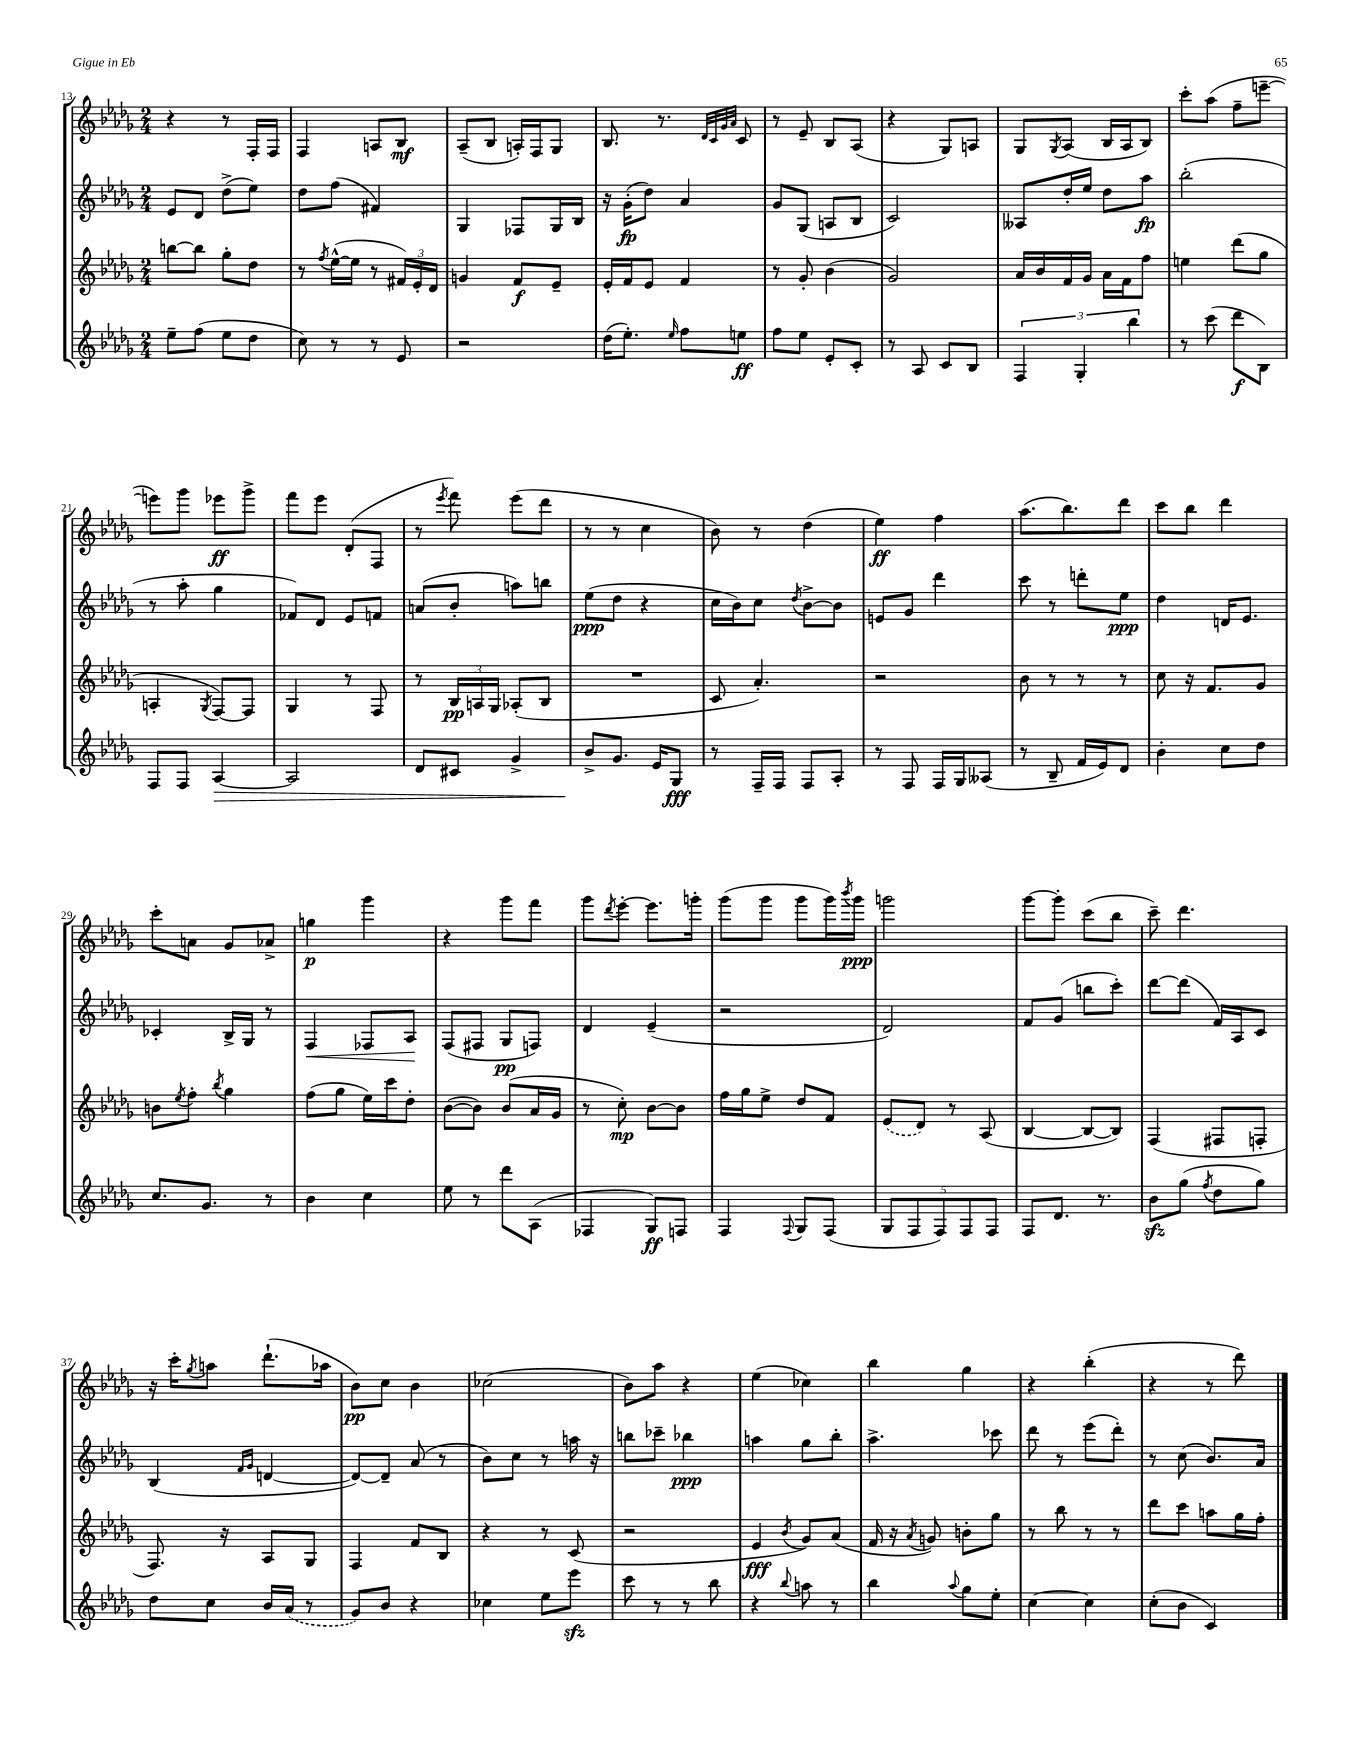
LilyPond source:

<<
\new StaffGroup <<
\new Staff = "s0" {
    \clef treble \key des \major \numericTimeSignature \time 2/4
    r4 r8 f16-. f16 |
    f4 a8 bes8\mf |
    aes8--( bes8 a16-.) f16 ges8 |
    bes8. r8. \grace { des'32 c'32 ges'32 aes'32 } c'8 |
    r8 ees'8-- bes8 aes8( |
    r4 ges8) a8 |
    ges8 \acciaccatura { ges8 } aes8( bes16 aes16 bes8) |
    c'''8-. aes''8( f''8-- e'''8~-- |
    e'''8) ges'''8 ees'''8\ff ges'''8-> |
    f'''8 ees'''8 des'8-.( f8 |
    r8 \acciaccatura { ees'''8 } f'''8) ees'''8( des'''8 |
    r8 r8 c''4 |
    bes'8) r8 des''4( |
    ees''4\ff) f''4 |
    aes''8.( bes''8.) des'''8 |
    c'''8 bes''8 des'''4 |
    c'''8-. a'8 ges'8 aes'8-> |
    g''4\p ges'''4 |
    r4 ges'''8 f'''8 |
    ges'''8 \acciaccatura { des'''8 } ees'''8~-. ees'''8. g'''16-. |
    ges'''8( ges'''8 ges'''8 ges'''16) \acciaccatura { bes'''8 } ges'''16\ppp |
    g'''2 |
    ges'''8~ ges'''8-. c'''8( bes''8 |
    c'''8--) des'''4. |
    r16 c'''16-. \acciaccatura { ges''8 } a''8 des'''8.-!( aes''16 |
    bes'8\pp) c''8 bes'4 |
    ces''2( |
    bes'8) aes''8 r4 |
    ees''4( ces''4) |
    bes''4 ges''4 |
    r4 bes''4-.( |
    r4 r8 des'''8) \bar "|." |
}
\new Staff = "s1" {
    \clef treble \key des \major \numericTimeSignature \time 2/4
    ees'8 des'8 des''8->( ees''8) |
    des''8 f''8( fis'4) |
    ges4 fes8 ges16 bes16 |
    r16 ges'16-.\fp( des''8) aes'4 |
    ges'8 ges8( a8 bes8 |
    c'2) |
    aeses8 des''16-. ees''16 des''8 aes''8\fp |
    bes''2-.( |
    r8 aes''8-. ges''4 |
    fes'8) des'8 ees'8 f'8 |
    a'8( bes'8-. a''8) b''8 |
    ees''8\ppp( des''8 r4 |
    c''16 bes'16) c''8 \acciaccatura { des''8 } bes'8~-> bes'8 |
    e'8 ges'8 des'''4 |
    c'''8 r8 d'''8-. ees''8\ppp |
    des''4 d'16 ees'8. |
    ces'4-. bes16-> ges16 r8 |
    f4\< fes8 aes8\! |
    f8( fis8 ges8\pp f8) |
    des'4 ees'4--( |
    r2 |
    des'2) |
    f'8 ges'8( b''8 c'''8-.) |
    des'''8~ des'''8( f'16) aes16 c'8 |
    bes4( \grace { f'16 ges'16 } d'4~ |
    d'8~) d'8-- aes'8( r8 |
    bes'8) c''8 r8 a''16 r16 |
    b''8 ces'''8-- bes''4\ppp |
    a''4 ges''8 bes''8-. |
    aes''4.-> ces'''8 |
    des'''8 r8 ees'''8( des'''8-.) |
    r8 c''8( bes'8.) aes'16 \bar "|." |
}
\new Staff = "s2" {
    \clef treble \key des \major \numericTimeSignature \time 2/4
    b''8~ b''8 ges''8-. des''8 |
    r8 \acciaccatura { f''8 } ees''16~-^( ees''16 r8 \tuplet 3/2 { fis'16) ees'16-. des'16 } |
    g'4 f'8\f ees'8-- |
    ees'16-. f'16 ees'8 f'4 |
    r8 ges'8-. bes'4( |
    ges'2) |
    aes'16 bes'16 f'16 ges'16 aes'16 f'16 f''8 |
    e''4 des'''8( ges''8 |
    a4-. \acciaccatura { ges8 } f8~) f8 |
    ges4 r8 f8 |
    r8 \tuplet 3/2 { bes16\pp a16 ges16 } aes8-.( bes8 |
    R2 |
    c'8 aes'4.-.) |
    r2 |
    bes'8 r8 r8 r8 |
    c''8 r16 f'8. ges'8 |
    b'8 \acciaccatura { ees''8 } f''8-. \acciaccatura { bes''8 } ges''4 |
    f''8( ges''8 ees''16) c'''16 des''8-. |
    bes'8~( bes'8) bes'8( aes'16 ges'16 |
    r8 c''8-.\mp) bes'8~ bes'8 |
    f''16 ges''16 ees''8-> des''8 f'8 |
    \once \slurDashed ees'8( des'8) r8 aes8( |
    bes4~ bes8~ bes8) |
    f4( fis8 f8-. |
    f8.) r16 aes8 ges8 |
    f4 f'8 bes8 |
    r4 r8 c'8( |
    r2 |
    ees'4\fff \acciaccatura { bes'8 } ges'8) aes'8( |
    f'16 r16 \acciaccatura { aes'8 } g'8) b'8-. ges''8 |
    r8 bes''8 r8 r8 |
    des'''8 c'''8 a''8 ges''16 f''16-. \bar "|." |
}
\new Staff = "s3" {
    \clef treble \key des \major \numericTimeSignature \time 2/4
    ees''8-- f''8( ees''8 des''8 |
    c''8) r8 r8 ees'8 |
    r2 |
    des''16( ees''8.-.) \grace { ees''16 } f''8 e''8\ff |
    f''8 ees''8 ees'8-. c'8-. |
    r8 aes8 c'8 bes8 |
    \tuplet 3/2 { f4 ges4-. bes''4 } |
    r8 c'''8( des'''8\f bes8) |
    f8 f8 aes4~\> |
    aes2 |
    des'8 cis'8 ges'4-> |
    bes'8->\! ges'8. ees'16 ges8\fff |
    r8 f16-- f16 f8 aes8-. |
    r8 f8 f16 ges16 aeses8( |
    r8 bes8-- f'16 ees'16) des'8 |
    bes'4-. c''8 des''8 |
    c''8. ges'8. r8 |
    bes'4 c''4 |
    ees''8 r8 des'''8 aes8( |
    fes4 ges8\ff) f8 |
    f4 \appoggiatura { f8 } ges8 f8( |
    \tuplet 5/4 { ges8 f8 f8) f8 f8 } |
    f8 des'8. r8. |
    bes'8\sfz ges''8( \acciaccatura { f''8 } des''8 ges''8) |
    des''8 c''8 bes'16 \once \slurDashed aes'16( r8 |
    ges'8) bes'8 r4 |
    ces''4 ees''8 ees'''8\sfz |
    c'''8 r8 r8 bes''8 |
    r4 \appoggiatura { bes''8 } a''8 r8 |
    bes''4 \appoggiatura { aes''8 } ges''8 ees''8-. |
    c''4~ c''4 |
    c''8-.( bes'8 c'4) \bar "|." |
}
>>
>>
\layout { \context { \Score currentBarNumber = #13 } }
